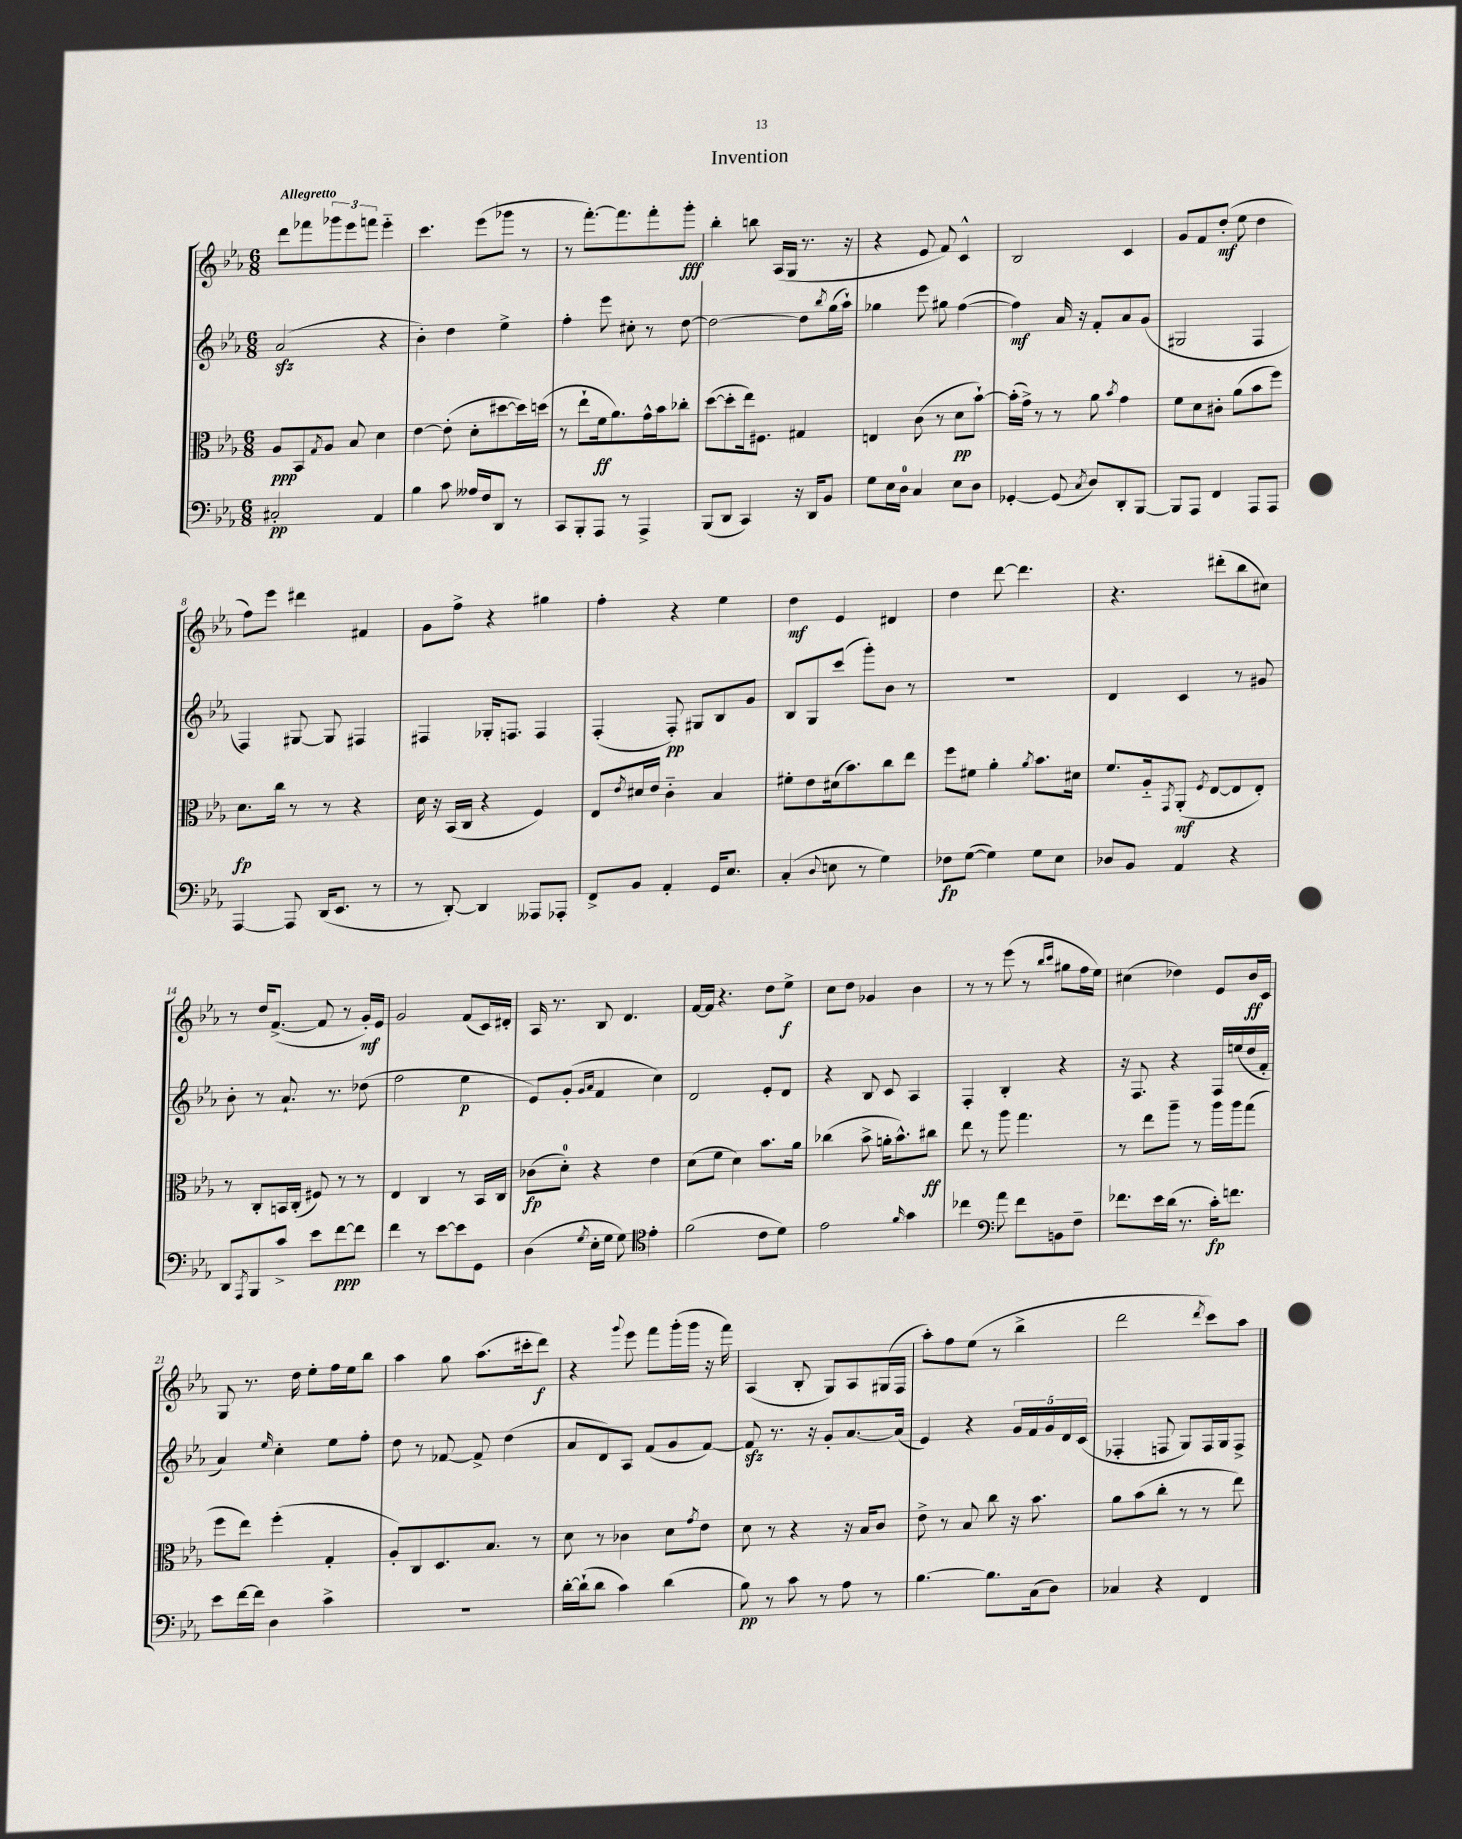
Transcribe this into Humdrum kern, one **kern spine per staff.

**kern	**kern	**kern	**kern
*staff4	*staff3	*staff2	*staff1
*clefF4	*clefC3	*clefG2	*clefG2
*k[b-e-a-]	*k[b-e-a-]	*k[b-e-a-]	*k[b-e-a-]
*M6/8	*M6/8	*M6/8	*M6/8
2C#'/	8A-/L	(2a-/	8ddd\L
.	8BB-/	.	8fff-\
.	8qG/	.	.
.	8A-/J	.	12ggg-\
.	.	.	12eee-\
.	8B-/	.	.
.	.	.	12fff\J
4AA-/	4d\	4r	4eee-'~\
=	=	=	=
4B-\	[4e-\	4b-'\)	4.ccc\
8c\	(8e-'\]	4dd\	.
16A--/LL	8d'\L	.	(8eee-\L
16F/J	.	.	.
8DD/J	[8dd#\	4ee-^\	8ggg-\J
8r	16dd#\]L)	.	8r
.	(16dd\JJ	.	.
=	=	=	=
8CC/L	8r	4ff'\	8r
8BBB-'/	8ee-`\L	.	[8.fff'\L)
8AAA-/J	16f\k	8eee-\	.
.	8.a-\)	.	8.fff\]
8r	.	8cc#'\	.
4AAA-^/	16g^^\L	8r	8fff'\
.	16b-\J	.	.
.	8cc-'\J	[8dd\	8ggg'\J
=	=	=	=
(8BBB-/L	([8dd\L	2dd\_	4bb-'\
8DD/J	8dd'\]	.	.
4CC/)	16ee-\k)	.	8bb\
.	8.F#\J	.	.
.	.	.	(16A-/LL
.	.	.	16G/JJ
16r	4G#/	8dd\]L	8.r
16DD/LK	.	.	.
.	.	8qbb-/	.
8BB-/J	.	(16gg\L	.
.	.	16aa-`\JJ)	16r
=	=	=	=
8G\L	4E/	4gg-\	4r
16E-\L	.	.	.
16D\JJ	.	.	.
4C/	(8c\	8eee-\	8e-/
.	8r	8gg#\	8f/)
8E-\L	8d\L	([4ff\	4c^^/
8D\J	[8b-`\J)	.	.
=	=	=	=
[4GG-'/	(16b-'\]LL	4ff\])	2B-/
.	16g^\JJ)	.	.
.	8r	.	.
(8GG-/]	8r	16a-/	.
.	.	16r	.
8qC/	.	.	.
8D/L)	8a-\	8f'/L	.
.	8qb-/	.	.
8DD'/	4g\	8a-/	4c/
[8BBB-/J	.	(8g/J	.
=	=	=	=
8BBB-/]L	8f\L	2G#/	8g/L
8AAA-/J	8d\	.	8f/
4FF/	8c#'\J	.	(8dd'/J
.	(8a-\L	.	8ee-\
8AAA-/L	8b-\	4F/	4dd\
8AAA-/J	8ff\J)	.	.
=	=	=	=
[4AAA-/	8.d\L	4F/)	8ff\L)
.	.	.	8eee-\J
.	16cc\Jk	.	.
8AAA-/]	8r	[8G#/	4ddd#\
(16DD/LK	8r	8G#/]	.
8.EE-/J	.	.	.
.	4r	4F#/	4f#/
8r	.	.	.
=	=	=	=
8r	16d\	4F#/	8g\L
.	16r	.	.
[8DD'/)	(16BB-/LL	.	8ff^\J
.	16C/JJ	.	.
4DD/]	4r	16G-'/LK	4r
.	.	8.F/J	.
8AAA--/L	4F/)	4F/	4gg#\
8AAA-'/J	.	.	.
=	=	=	=
8FF^/L	8E-/L	(4F'/	4ff'\
.	8qe-/	.	.
8BB-/J	16d#/L	.	.
.	16e-/JJ	.	.
4AA-'/	4c'~\	8F'/)	4r
.	.	8G#/L	.
16GG/LK	4B-/	8B-/	4ee-\
8.E-/J	.	.	.
.	.	8g/J	.
=	=	=	=
(4C'/	8f#'\L	8B-/L	4dd\
.	8e-\	8G/	.
8qqD/	.	.	.
8E\	(16d#\k	(8ccc/J	4e-/
.	8.b-\)	.	.
8r	.	8ggg'\L)	.
4G\)	8cc\	8b-\J	4d#/
.	8ee-\J	8r	.
=	=	=	=
8F-\L	8ff\L	2.r	4dd\
([8G\J	8f#\J	.	.
4G\])	4a-'\	.	[8ddd\
.	.	.	4.ddd\]
.	8qa-/	.	.
8G\L	8.b-\L	.	.
8E-\J	.	.	.
.	16d#\Jk	.	.
=	=	=	=
8D-/L	8.f/L	4d/	4.r
8BB-/J	.	.	.
.	16A-'~/k	.	.
.	8qGG/	.	.
4AA-/	(8AA-'/J	4c/	.
.	8qF/	.	.
.	[8E-/L	.	(8ddd#'\L
4r	8E-/]	8r	8bb-\
.	8E-'/J)	8g#/	8cc#\J)
=	=	=	=
8DD/L	8r	8b-'\	8r
8qAAA-/	.	.	.
8BBB-/	8C'/L	8r	16dd/LK
.	.	.	([8.f^/J
8c^/J	16BB/L	8.a-`/	.
.	(16C'/JJ	.	.
8e-\L	8F#/)	.	8f/]
.	.	8.r	.
[8f\	8r	.	8r
8f\]J	8r	(8dd-\	16g'/LL)
.	.	.	16e-/JJ
=	=	=	=
4f\	4E-/	2ff\	2g/
8r	4C/	.	.
[8e-\L	.	.	.
8e-\]	8r	4ee-\	(8f/L
8GG\J	16BB-/LL	.	16c/L)
.	16C/JJ	.	16d#'/JJ
=	=	=	=
(4D\	(8c-\L	8e-/L)	16A-/
.	.	.	8.r
.	8d'\J)	(8g'/J	.
.	.	16qqg/LL	.
8qG/	.	16qqa-/JJ	.
16E-'\LL	4r	4f/	8B-/
16G\JJ	.	.	.
8G\)	.	.	4.d/
*clefC4	*	*	*
4e-'\	4e-\	4cc\)	.
=	=	=	=
(2f\	(8d\L	2d/	[16f/LL
.	.	.	16f/]JJ
.	8f\J	.	4.r
.	4d\)	.	.
8c\L	8.b-\L	8e-'/L	8dd\L
8d\J)	.	8d/J	8ee-^\J
.	16a-\Jk	.	.
=	=	=	=
2e-\	(4cc-\	4r	8cc\L
.	.	.	8dd\J
.	8b-^\	8B-/	4g-/
.	16a'\LK	8c/	.
.	8.b-^^\)	.	.
16qqf/	.	.	.
4g\	.	4A-/	4b-\
.	8cc#\J	.	.
=	=	=	=
4cc-\	8ee-\	4F'/	8r
.	8r	.	8r
*clefF4	*	*	*
8a-\	8aa-\	4B-'/	(8eee-\
8f\L	4.gg\	.	8r
.	.	.	16qqbb-/LL
.	.	.	16qqccc/JJ
8BB\	.	4r	8gg#\L
8F~\J	.	.	16ff\L
.	.	.	16ee-\JJ)
=	=	=	=
8.f-\L	8r	16r	(4cc#\
.	.	8.F/	.
.	8ee-\L	.	.
16e-\L	.	.	.
(16d\JJ	8aa-~\J	4r	4dd-\)
8.r	.	.	.
.	8r	.	.
16c'\LK)	16aa-\LL	16F/LL	8e-/L
8.f\J	16aa-\J	(16ee/	.
.	(8gg\J	16dd/	16b-/L
.	.	16f'/JJ	16c/JJ
=	=	=	=
8e-\L	8ff\L	4a-/)	8G/
[16f\L	8ee-\J)	.	8.r
16f\]JJ	.	.	.
.	.	16qqee-/	.
4D\	(4ff'\	4cc'\	.
.	.	.	16dd\
.	.	.	8ee-'\L
4c^\	4G'/	8ee-\L	16ff\L
.	.	.	16ee-\J
.	.	8ff'\J	8bb-\J
=	=	=	=
2.r	8A-'/L)	8dd\	4aa-\
.	8C/	8r	.
.	8.D/	[8f-/	8gg\
.	.	8f-^/]	(8.aa-\L
.	8.B-/J	.	.
.	.	(4dd\	.
.	.	.	16ccc#'\k
.	8r	.	8ddd\J)
=	=	=	=
[16d'\LL	8d\	8a-/L	4r
(16d`\]J	.	.	.
8d\J	8r	8d/)	.
.	.	.	8qqggg/
4c\)	4c-\	8A-/J	8eee-\
.	.	(8f/L	8fff\L
(4d\	8d\L	8g/	(16ggg'\L
.	.	.	16ggg\JJ
.	8qg/	.	.
.	8e-\J	[8f/J)	16r
.	.	.	16fff\)
=	=	=	=
8B-\)	8d\	8f/]	(4A-/
8r	8r	8.r	.
8c\	4r	.	8B-'/
.	.	16r	.
8r	.	8g'/L	8G/L)
8A-\	16r	[8.a-/	8A-/
.	16B-/LK	.	.
8r	8c/J	.	(16G#/L
.	.	(16a-/]Jk	16F/JJ
=	=	=	=
[4.B-\	8e-^\	4e-/)	8aa-'\L)
.	8r	.	8ff\
.	8B-/	4r	(8ee-\J
8.B-\]L	8cc\	.	8r
.	16r	20g/LL	4bb-^\
.	.	20f/	.
(16C\k	8.b-\	.	.
.	.	20g/	.
8D\J)	.	.	.
.	.	20d/	.
.	.	(20c/JJ	.
=	=	=	=
4C-/	8a-\L	4F-'/	2ddd\
.	(8b-\	.	.
4r	8cc'\J	8F/	.
.	8r	8G/L)	.
.	.	.	8qddd/
4FF/	8r	16F/L	8ccc\L)
.	.	16G/J	.
.	8ee-\)	8F^/J	8aa-\J
==	==	==	==
*-	*-	*-	*-
